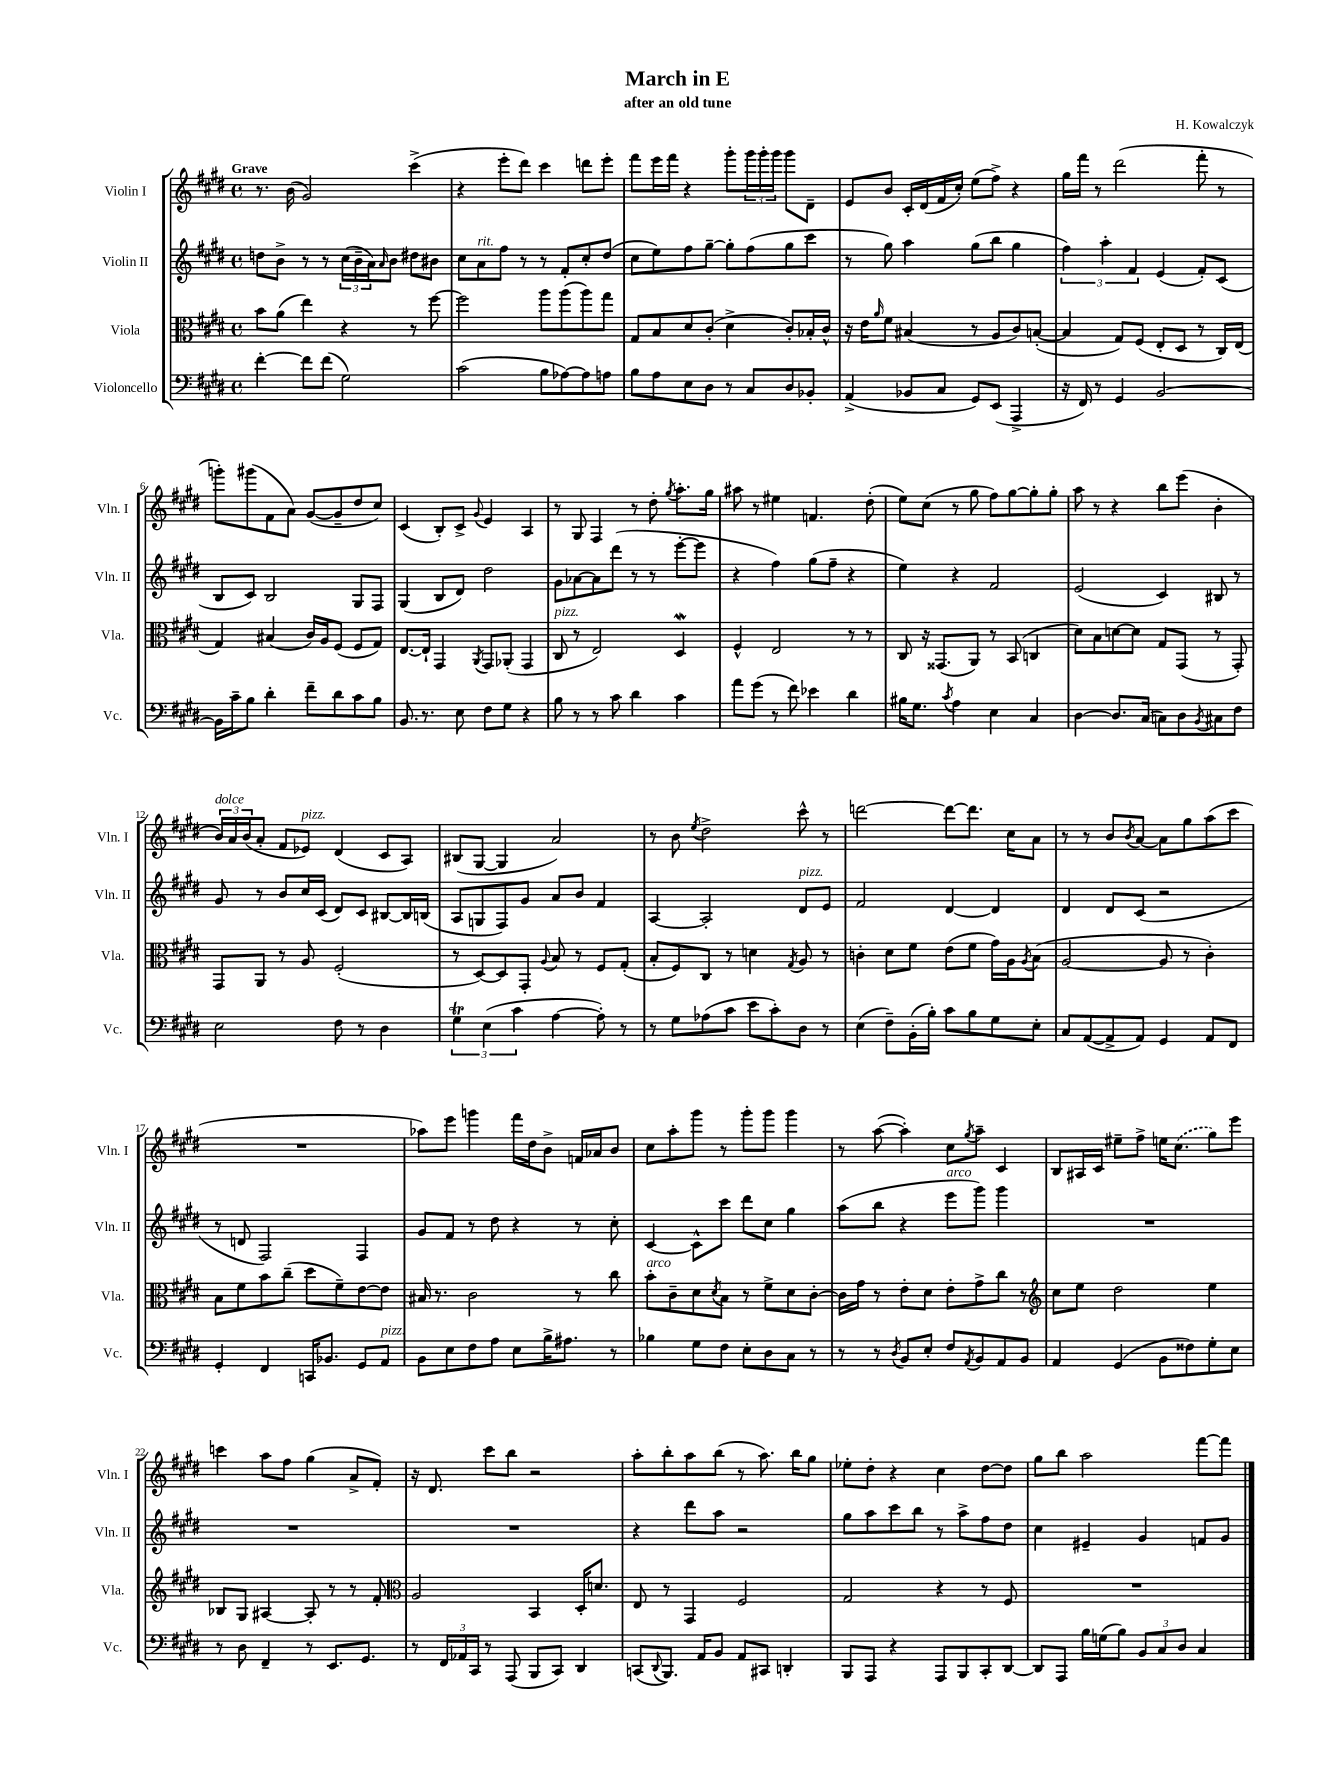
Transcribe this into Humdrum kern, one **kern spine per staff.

**kern	**kern	**kern	**kern
*part4	*part3	*part2	*part1
*staff4	*staff3	*staff2	*staff1
*I"Violoncello	*I"Viola	*I"Violin II	*I"Violin I
*I'Vc.	*I'Vla.	*I'Vln. II	*I'Vln. I
*clefF4	*clefC3	*clefG2	*clefG2
*k[f#c#g#d#]	*k[f#c#g#d#]	*k[f#c#g#d#]	*k[f#c#g#d#]
*M4/4	*M4/4	*M4/4	*M4/4
*met(c)	*met(c)	*met(c)	*met(c)
=1	=1	=1	=1
!	!	!	!LO:TX:a:B:t=Grave
[4f#'\	8b\L	8ddn\L	8.r
.	(8a\J	8b^\J	.
.	.	.	(16b\
8f#\L]	4ee\)	8r	2g#/)
(8f#\J	.	8r	.
2G#\)	4r	(24cc#\LL	.
.	.	24b~\	.
.	.	24a\J)	.
.	.	16qqa/	.
.	.	8b\J	.
.	8r	8dd#X\L	(4ccc#^\
.	[8ff#\	8b#X\J	.
=2	=2	=2	=2
(2c#\	2ff#\]	8cc#\L	4r
!	!	!LO:TX:a:i:t=rit.	!
.	.	8a\	.
.	.	8ff#\J	8eee'\L
.	.	8r	8ddd#\J)
8B\L	8aa\L	8r	4ccc#\
[8A-X\)	(8aa\	8f#'/L	.
8A-\]	8aa\)	8cc#'/	8dddn\L
8An\J	8gg#\J	(8dd#/J	8eee'\J
=3	=3	=3	=3
8B\L	8G#/L	8cc#\L	8fff#\L
8A\	8B/	8ee\)	16eee\L
.	.	.	16fff#\JJ
8E\	8d#/	8ff#\	4r
8D#\J	(8c#'/J	[8gg#~\J	.
8r	4d#^\	8gg#'\L]	8ggg#'\L
8C#/L	.	(8ff#\	24ggg#\L
.	.	.	24ggg#'\
.	.	.	24ggg#\JJ
8D#/	8c#'/L)	8gg#\	8ggg#\L
8BB-X'/J	16B-X'/L	8ccc#\J	8d#~\J
.	16c#^^/JJ	.	.
=4	=4	=4	=4
(4AA^/	16r	8r	8e/L
.	16e\KL	.	.
.	16qqa/	.	.
.	8f#\J	8gg#\)	8b/J
8BB-X/L	(4B#X/	4aa\	16c#'/LL
.	.	.	(16d#/
8C#/J	.	.	16f#/
.	.	.	16cc#'/JJ)
8GG#/L)	8r	(8gg#\L	(8ee\L
(8EE/J	8A/L	8bb\J	8ff#^\J)
4AAA^/	8c#/)	4gg#\	4r
.	([8Bn'/J	.	.
=5	=5	=5	=5
16r	4B/]	6ff#\)	16gg#\LL
16FF#/)	.	.	16fff#\JJ
8r	.	.	8r
.	.	6aa'\	.
4GG#/	8G#/L)	.	(2ddd#\
.	.	6f#/	.
.	(8F#/J	.	.
[2BB/	8E'/L	(4e/	.
.	8D#/J	.	.
.	8r	8f#'/L)	8fff#'\
.	16C#/LL)	(8c#/J	8r
.	(16E/JJ	.	.
!!LO:LB:g=z
=6	=6	=6	=6
16BB\LL]	4G#/)	8B/L	8gggn'\L)
16c#~\J	.	.	.
8B\J	.	8c#/J)	(8ggg#X\
4d#'\	(4B#X/	2B/	8f#\
.	.	.	8a\J)
8f#~\L	16c#/LL)	.	([8g#/L
.	16A/J	.	.
8d#\	(8F#/J	.	8g#~/]
8c#\	8F#/L	8G#/L	8dd#/
8B\J	8G#/J)	8F#/J	8cc#/J)
=7	=7	=7	=7
8.BB/	[8.E/L	(4G#/	(4c#/
8.r	16E`/Jk]	.	.
.	4GG#/	8B/L	8B'/L)
8E\	.	8d#/J)	8c#^/J
.	8qAA/	.	8qqg#/
8F#\L	8GG#/L	2dd#\	4e/
8G#\J	(8AA-X'/J	.	.
4r	4GG#/	.	4A/
=8	=8	=8	=8
!	!LO:TX:a:i:t=pizz.	!	!
8B\	8C#/	8g#\L	8r
8r	8r	[8a-X\	8G#/
8r	2E/)	8a-\]	4F#/
8c#\	.	(8ddd#\J	.
4d#\	.	8r	8r
.	.	8r	8dd#'\
.	.	.	8qgg#/
4c#\	4D#W/	[8eee'\L	8.aa'\L
.	.	8eee\J]	.
.	.	.	16gg#\Jk
=9	=9	=9	=9
8a\L	4F#^^/	4r	8aa#X\
(8g#\J	.	.	8r
8r	2E/	4ff#\)	4ee#X\
8f#\)	.	.	.
4e-X\	.	(8gg#\L	4.fn/
.	.	8ff#~\J	.
4d#\	8r	4r	.
.	8r	.	(8dd#'\
=10	=10	=10	=10
16B#X\KL	8C#/	4ee\)	8ee\L)
8.G#\J	.	.	.
.	16r	.	(8cc#\J
.	(8.GG##X/L	.	.
8qc#/	.	.	.
4A\	.	4r	8r
.	8AA/J)	.	8gg#\
4E\	8r	2f#/	8ff#\L)
.	(8BB/	.	[8gg#\
4C#/	4Cn/	.	8gg#'\]
.	.	.	8gg#'\J
=11	=11	=11	=11
[4D#\	8d#\L)	(2e/	8aa\
.	8B\	.	8r
8.D#/L]	[8dn\	.	4r
.	8d\J]	.	.
(16C#/Jk	.	.	.
8Cn\L)	8G#/L	4c#/)	8bb\L
8D#\	(8GG#/J	.	(8eee\J
8qBB/	.	.	.
8C#X\	8r	8B#X/	4b'\
8F#\J	8GG#'/)	8r	.
!!LO:LB:g=z
=12	=12	=12	=12
!	!	!	!LO:TX:a:i:t=dolce
2E\	8GG#/L	8g#/	24b/LL)
.	.	.	24a/
.	.	.	(24b/J
.	8AA/J	8r	8a'/J
.	8r	8b/L	8f#/L
!	!	!	!LO:TX:a:i:t=pizz.
.	8A/	16cc#/L	8e-X/J)
.	.	(16c#/JJ	.
8F#\	(2F#'/	8d#/L)	(4d#/
8r	.	8c#/J	.
4D#\	.	[8B#X/L	8c#/L
.	.	16B#/L]	8A/J)
.	.	(16Bn/JJ	.
=13	=13	=13	=13
6G#t\	8r	8A/L	(8B#X/L
.	[8D#/L)	8Gn/	[8G#/J
(6E\	.	.	.
.	8D#/]	8F#/)	4G#/]
6c#\	.	.	.
.	8GG#'/J	8g#/J	.
.	8qqA/	.	.
[4A\	8B/	8a/L	2a/)
.	8r	8b/J	.
8A'\])	8F#/L	4f#/	.
8r	(8G#'/J	.	.
=14	=14	=14	=14
8r	8B'/L	[4A/	8r
8G#\L	8F#/)	.	8b\
.	.	.	8qee/
(8A-X\	8C#/J	2A'/]	2dd#^\
8c#\J	8r	.	.
8e\L	4dn\	.	.
8c#'\)	.	.	.
.	8qG#/	.	.
!	!	!LO:TX:a:i:t=pizz.	!
8D#\J	8A/	8d#/L	8ccc#^^\
8r	8r	8e/J	8r
=15	=15	=15	=15
(4E\	4cn'\	2f#/	[2dddn\
8F#~\L)	8d#\L	.	.
(16BB'\L	8f#\J	.	.
16B'\JJ)	.	.	.
8c#\L	(8e\L	[4d#/	8ddd\L_
8B\	8f#\J	.	8.ddd\J]
8G#\	16g#\LL)	4d#/]	.
.	16A\J	.	16cc#\KL
.	8qA/	.	.
8E'\J	(8B\J	.	8a\J
=16	=16	=16	=16
8C#/L	[2A/	4d#/	8r
([8AA/	.	.	8r
8AA^/]	.	8d#/L	8b/L
.	.	.	8qb/
8AA/J)	.	(8c#/J	[8a/J
4GG#/	8A/]	2r	8a\L]
.	8r	.	8gg#\
8AA/L	4c#'\)	.	(8aa\
8FF#/J	.	.	8ccc#\J
!!LO:LB:g=z
=17	=17	=17	=17
4GG#'/	8B\L	8r	1r
.	8f#\	8dn/	.
4FF#/	8b\	2F#/)	.
.	(8cc#~\J	.	.
16CCn/KL	8dd#\L	.	.
8.BB-X/J	.	.	.
.	8f#~\)	.	.
8GG#/L	[8e\	4F#/	.
!LO:TX:a:i:t=pizz.	!	!	!
8AA/J	8e\J]	.	.
=18	=18	=18	=18
8BB\L	16B#X/	8g#/L	8aa-X\L)
.	8.r	.	.
8E\	.	8f#/J	8eee\J
8F#\	2c#\	8r	4gggn\
8A\J	.	8dd#\	.
8E\L	.	4r	16fff#\LL
.	.	.	16dd#\J
16B^\K	.	.	8b^\J
8.A#X\J	.	.	.
.	8r	8r	16fn/LL
.	.	.	16a-X/J
8r	8cc#\	8cc#'\	8b/J
=19	=19	=19	=19
!	!LO:TX:a:i:t=arco	!	!
4B-X\	8b'\L	[4c#/	8cc#\L
.	8c#~\	.	8aa'\
8G#\L	8d#\	8c#^^\L]	8ggg#\J
.	8qd#/	.	.
8F#\J	8B\J	8ccc#\J	8r
8E'\L	8r	8ddd#\L	8ggg#'\L
8D#\	8f#^\L	8cc#\J	8ggg#\J
8C#\J	8d#\	4gg#\	4ggg#\
8r	[8c#'\J	.	.
=20	=20	=20	=20
8r	16c#\LL]	(8aa\L	8r
.	16g#\JJ	.	.
8r	8r	8bb\J	([8aa\
8qD#/	.	.	.
8BB/L	8e'\L	4r	4aa'\])
8E'/J	8d#\J	.	.
!	!	!LO:TX:a:i:t=arco	!
8F#/L	8e'\L	8eee\L	8cc#\L
8qAA/	.	.	8qgg#/
8BB/	8g#^\	8ggg#\J)	8aa~\J
8AA/	8cc#\J	4ggg#\	4c#/
8BB/J	8r	.	.
=21	=21	=21	=21
*	*clefG2	*	*
4AA/	8cc#\L	1r	8B/L
.	8ee\J	.	16A#X/L
.	.	.	16c#/JJ
(4GG#/	2dd#\	.	8ee#X~\L
.	.	.	8ff#^\J
8BB\L	.	.	16een\KL
.	.	.	(8.cc#\J
8F##X\)	.	.	.
8G#'\	4ee\	.	8gg#\L)
8E\J	.	.	8eee\J
!!LO:LB:g=z
=22	=22	=22	=22
8r	8B-X/L	1r	4cccn\
8D#\	8G#/J	.	.
4FF#~/	[4A#X/	.	8aa\L
.	.	.	8ff#\J
8r	8A#'/]	.	(4gg#\
8.EE/L	8r	.	.
.	8r	.	8a^/L
8.GG#/J	.	.	.
.	8f#'/	.	8f#'/J)
=23	=23	=23	=23
*	*clefC3	*	*
8r	2A/	1r	16r
.	.	.	8.d#/
24FF#/LL	.	.	.
24AA-X/	.	.	.
24CC#/JJ	.	.	.
8r	.	.	8ccc#\L
(8AAA/	.	.	8bb\J
8BBB/L	4BB/	.	2r
8CC#/J)	.	.	.
4DD#/	16D#'/KL	.	.
.	8.dn/J	.	.
=24	=24	=24	=24
(8CCn/L	8E/	4r	8aa'\L
8qqDD#/	.	.	.
8.BBB/J)	8r	.	8bb'\
.	4GG#/	8ddd#\L	8aa\
16AA/KL	.	.	.
8BB/J	.	8aa\J	(8bb\J
8AA/L	2F#/	2r	8r
8CC#X/J	.	.	8.aa\)
4DDn'/	.	.	.
.	.	.	16bb\KL
.	.	.	8gg#\J
=25	=25	=25	=25
8BBB/L	2G#/	8gg#\L	8ee-X'\L
8AAA/J	.	8aa\	8dd#'\J
4r	.	8ccc#\	4r
.	.	8bb\J	.
8AAA/L	4r	8r	4cc#\
8BBB/	.	8aa^\L	.
8CC#'/	8r	8ff#\	[8dd#\L
[8DD#/J	8F#/	8dd#\J	8dd#\J]
=26	=26	=26	=26
8DD#/L]	1r	4cc#\	8gg#\L
8AAA/J	.	.	8bb\J
16B\LL	.	4e#X~/	2aa\
(16Gn\J	.	.	.
8B\J)	.	.	.
12BB/L	.	4g#/	.
12C#/	.	.	.
12D#/J	.	.	.
4C#/	.	8fn/L	[8fff#\L
.	.	8g#/J	8fff#\J]
==	==	==	==
*-	*-	*-	*-
